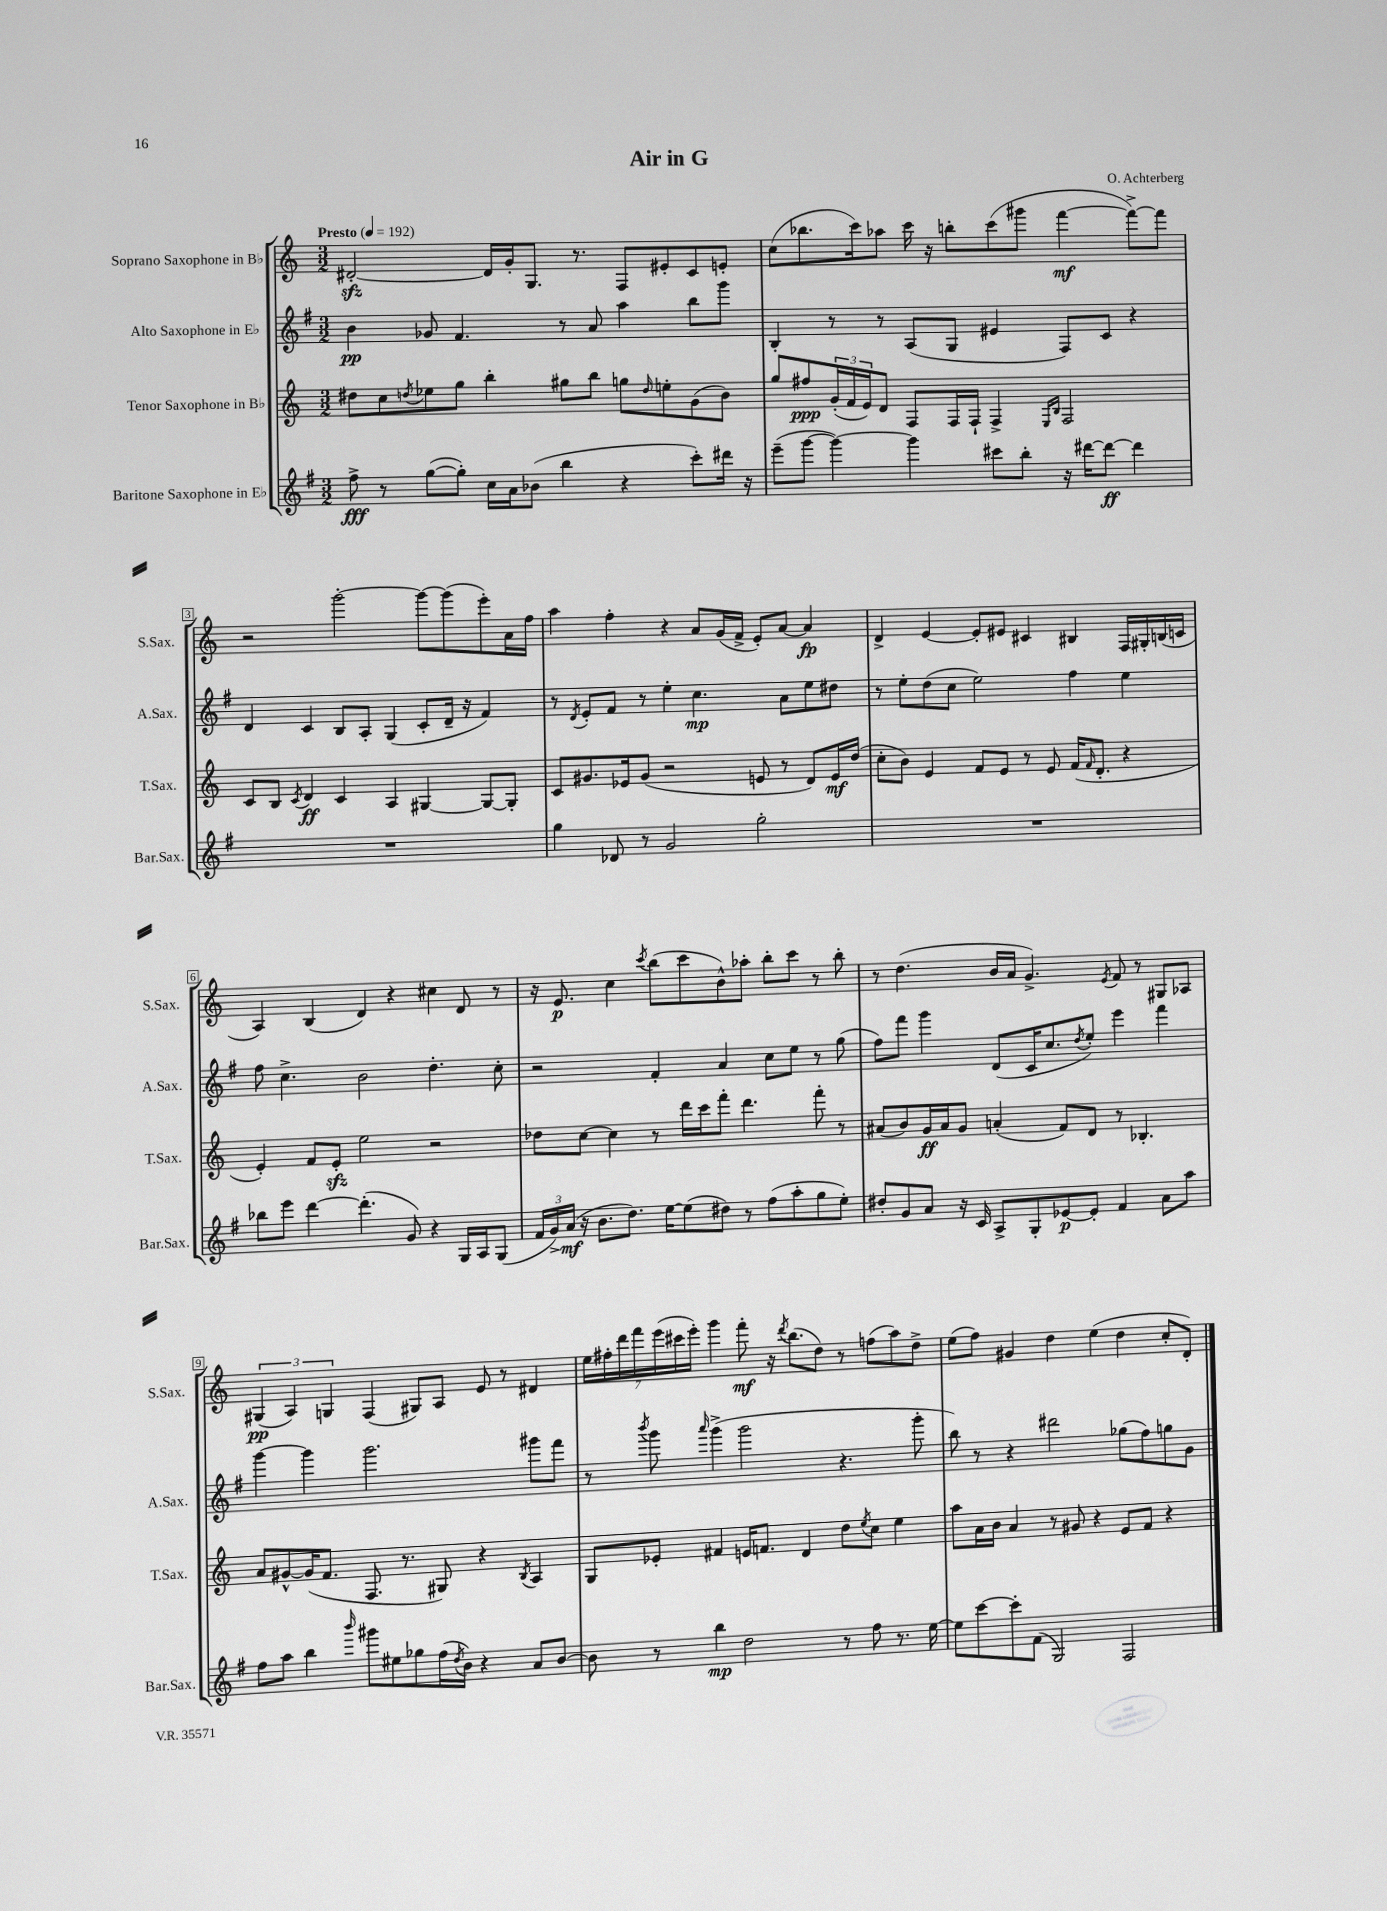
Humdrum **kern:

**kern	**dynam	**kern	**dynam	**kern	**dynam	**kern	**dynam
*part4	*part4	*part3	*part3	*part2	*part2	*part1	*part1
*staff4	*staff4	*staff3	*staff3	*staff2	*staff2	*staff1	*staff1
*I"Baritone Saxophone in E♭	*	*I"Tenor Saxophone in B♭	*	*I"Alto Saxophone in E♭	*	*I"Soprano Saxophone in B♭	*
*I'Bar.Sax.	*	*I'T.Sax.	*	*I'A.Sax.	*	*I'S.Sax.	*
*clefG2	*	*clefG2	*	*clefG2	*	*clefG2	*
*k[f#]	*	*k[]	*	*k[f#]	*	*k[]	*
*M3/2	*	*M3/2	*	*M3/2	*	*M3/2	*
*MM192	*	*MM192	*	*MM192	*	*MM192	*
=1	=1	=1	=1	=1	=1	=1	=1
!	!	!	!	!	!	!LO:TX:a:B:t=Presto	!
8ff#^\	fff	8dd#X\L	.	4b\	pp	[2d#Xzz'/	.
8r	.	8cc\	.	.	.	.	.
.	.	8qddn/	.	.	.	.	.
([8gg\L	.	8ee-X\	.	8g-X/	.	.	.
8gg'\J])	.	8gg\J	.	4.f#/	.	.	.
16cc\LL	.	4bb'\	.	.	.	16d#/LL]	.
16a\J	.	.	.	.	.	16g'/J	.
(8b-X\J	.	.	.	.	.	8.G/J	.
4bb\	.	8gg#X\L	.	8r	.	.	.
.	.	.	.	.	.	8.r	.
.	.	8bb\J	.	8a/	.	.	.
4r	.	8ggn\L	.	4aa\	.	8F/L	.
.	.	16qqdd/	.	.	.	.	.
.	.	8een'\	.	.	.	8e#X'/	.
8ccc'\L)	.	(8g\	.	8bb\L	.	8c/	.
16ddd#X\Jk	.	8b\J)	.	8ggg\J	.	8en'/J	.
16r	.	.	.	.	.	.	.
=2	=2	=2	=2	=2	=2	=2	=2
(8eee~\L	.	8gg/L	.	4B'/	.	(8cc\L	.
[8ggg\J	.	8ff#X/	ppp	.	.	8.bb-X\	.
4ggg\_)	.	(24g'/L	.	8r	.	.	.
.	.	24f/	.	.	.	.	.
.	.	.	.	.	.	16ccc\k)	.
.	.	24e/J)	.	.	.	.	.
.	.	8d/J	.	8r	.	8aa-X\J	.
4ggg\]	.	8F/L	.	(8A/L	.	16ccc\	.
.	.	.	.	.	.	16r	.
.	.	16F/L	.	8G/J	.	8bbn'\L	.
.	.	16F`/JJ	.	.	.	.	.
8ccc#X\L	.	4F^/	.	4e#X/	.	(8ccc\	.
8bb'\J	.	.	.	.	.	8ggg#X\J	.
.	.	16qqE/LL	.	.	.	.	.
.	.	16qqB/JJ	.	.	.	.	.
16r	.	2F/	.	8F#/L)	.	[4fff\	mf
[16ddd#X\KL	.	.	.	.	.	.	.
8ddd#\J_	ff	.	.	8c/J	.	.	.
4ddd#\]	.	.	.	4r	.	8fff^\L_)	.
.	.	.	.	.	.	8fff\J]	.
!!LO:LB:g=z
=3	=3	=3	=3	=3	=3	=3	=3
1.r	.	8c/L	.	4d/	.	2r	.
.	.	8B/J	.	.	.	.	.
.	.	8qc/	.	.	.	.	.
.	.	4d/	ff	4c/	.	.	.
.	.	4c/	.	8B/L	.	[2ggg'\	.
.	.	.	.	8A'/J	.	.	.
.	.	4A/	.	(4G/	.	.	.
.	.	[4G#X/	.	8c'/L	.	8ggg\L_	.
.	.	.	.	16d~/Jk	.	(8ggg\]	.
.	.	.	.	16r	.	.	.
.	.	8G#/L_	.	4f#/)	.	8eee'\)	.
.	.	8G#'/J]	.	.	.	16a\L	.
.	.	.	.	.	.	16ff\JJ	.
=4	=4	=4	=4	=4	=4	=4	=4
4gg\	.	8c/L	.	8r	.	4aa\	.
.	.	.	.	8qd/	.	.	.
.	.	8.g#X/	.	8e'/L	.	.	.
8d-X/	.	.	.	8f#/J	.	4ff'\	.
.	.	16e-X/k	.	.	.	.	.
8r	.	(8g#/J	.	8r	.	.	.
2g/	.	2r	.	4ee'\	.	4r	.
.	.	.	.	4.cc\	mp	8a/L	.
.	.	.	.	.	.	(16g/L	.
.	.	.	.	.	.	16f^/JJ	.
2gg'\	.	8en/	.	.	.	8e'/L)	.
.	.	8r	.	8a\L	.	[8a/J	.
.	.	8d/L)	.	8ee\	.	4a/]	fp
.	.	16e/L	mf	8dd#X\J	.	.	.
.	.	(16dd/JJ	.	.	.	.	.
=5	=5	=5	=5	=5	=5	=5	=5
1.r	.	8cc'\L	.	8r	.	4d^/	.
.	.	8b\J)	.	8ee'\L	.	.	.
.	.	4e/	.	(8dd\	.	[4e/	.
.	.	.	.	8cc\J	.	.	.
.	.	8f/L	.	2ee\)	.	8e'/L]	.
.	.	8e/J	.	.	.	8e#X/J	.
.	.	8r	.	.	.	4c#X/	.
.	.	8e/	.	.	.	.	.
.	.	(16f/KL	.	4ff#\	.	4B#X/	.
.	.	16qqf/	.	.	.	.	.
.	.	8.d'/J	.	.	.	.	.
.	.	4r	.	4ee\	.	16F/LL	.
.	.	.	.	.	.	16G#X'/	.
.	.	.	.	.	.	(16Bn/	.
.	.	.	.	.	.	16cn/JJ	.
!!LO:LB:g=z
=6	=6	=6	=6	=6	=6	=6	=6
8bb-X\L	.	4e'/)	.	8ff#\	.	4A/)	.
8eee\J	.	.	.	4.cc^\	.	.	.
[4ddd\	.	8f/L	.	.	.	(4B/	.
.	.	8ezz'/J	.	.	.	.	.
(4.ddd'\]	.	2ee\	.	2b\	.	4d/)	.
.	.	.	.	.	.	4r	.
8g/)	.	.	.	.	.	.	.
4r	.	2r	.	4.dd'\	.	4cc#X\	.
16G/LL	.	.	.	.	.	8d/	.
16A/J	.	.	.	.	.	.	.
(8G/J	.	.	.	8cc'\	.	8r	.
=7	=7	=7	=7	=7	=7	=7	=7
24f#/LL	.	8dd-X\L	.	2r	.	16r	.
24g^/)	.	.	.	.	.	.	.
.	.	.	.	.	.	8.e/	p
(24a/JJ	mf	.	.	.	.	.	.
16r	.	[8cc\J	.	.	.	.	.
8.b\L	.	.	.	.	.	.	.
.	.	4cc\]	.	.	.	4cc\	.
8.dd\J)	.	.	.	.	.	.	.
.	.	.	.	.	.	8qccc/	.
.	.	8r	.	4f#'/	.	(8bb\L	.
[16ee\KL	.	.	.	.	.	.	.
(8ee\]	.	16ddd\LL	.	.	.	8ccc\	.
.	.	16ccc\J	.	.	.	.	.
8dd#X\J)	.	8fff'\J	.	4a/	.	8b^^\)	.
8r	.	4.ddd\	.	.	.	8aa-X'\J	.
(8ff#\L	.	.	.	8cc\L	.	8bb'\L	.
8aa'\	.	.	.	8ee\J	.	8ccc\J	.
8gg\	.	8fff'\	.	8r	.	8r	.
8ee'\J)	.	8r	.	(8gg\	.	8bb'\	.
=8	=8	=8	=8	=8	=8	=8	=8
8dd#X'/L	.	(8a#X/L	.	8ff#\L)	.	8r	.
8g/	.	8b/)	.	8fff#\J	.	(4.dd\	.
8a/J	.	16g/L	ff	4ggg\	.	.	.
.	.	16a#/J	.	.	.	.	.
16r	.	8g/J	.	.	.	.	.
16c/	.	.	.	.	.	.	.
8A^/L	.	(4an'/	.	(8d/L	.	16b/LL	.
.	.	.	.	.	.	16a/JJ	.
8G'/	.	.	.	16c/K	.	4.g^/)	.
.	.	.	.	8.cc/	.	.	.
[8e-X/	p	8f/L)	.	.	.	.	.
.	.	.	.	8qdd/	.	.	.
8e-'/J]	.	8d/J	.	8ee'/J)	.	.	.
.	.	.	.	.	.	8qe/	.
4f#/	.	8r	.	4eee\	.	8f/	.
.	.	4.B-X'/	.	.	.	8r	.
8a\L	.	.	.	4fff#\	.	8G#X/L	.
8aa\J	.	.	.	.	.	8A-X/J	.
!!LO:LB:g=z
=9	=9	=9	=9	=9	=9	=9	=9
8ff#\L	.	8a/L	.	[4ggg\	.	(6G#X/	pp
8aa\J	.	[8g#X^^/	.	.	.	.	.
.	.	.	.	.	.	6A/)	.
4bb\	.	(16g#/K]	.	4ggg\]	.	.	.
.	.	8.f/J	.	.	.	.	.
.	.	.	.	.	.	6Gn/	.
16qqbbb/	.	.	.	.	.	.	.
8ggg#X\L	.	8.F/	.	2.ggg\	.	(4F/	.
8ee#X\	.	.	.	.	.	.	.
.	.	8.r	.	.	.	.	.
8gg-X\	.	.	.	.	.	8G#X/L)	.
(16ff#\L	.	8G#X/)	.	.	.	8A/J	.
8qdd/	.	.	.	.	.	.	.
16b\JJ)	.	.	.	.	.	.	.
4r	.	4r	.	.	.	8e/	.
.	.	.	.	.	.	8r	.
.	.	8qB/	.	.	.	.	.
8a/L	.	4A/	.	8ggg#X\L	.	4d#X/	.
[8b/J	.	.	.	8fff#\J	.	.	.
=10	=10	=10	=10	=10	=10	=10	=10
8b\]	.	8G/L	.	8r	.	28ee\LL	.
.	.	.	.	.	.	28ff#X'\	.
.	.	.	.	.	.	28ddd\	.
.	.	.	.	.	.	28fff\	.
.	.	.	.	8qbbb/	.	.	.
8r	.	8e-X'/J	.	8ggg\	.	.	.
.	.	.	.	.	.	(28eee\	.
.	.	.	.	.	.	28ccc#X\	.
.	.	.	.	.	.	28eee'\JJ)	.
.	.	.	.	16qqaaa/	.	.	.
4bb\	mp	4f#X/	.	(4ggg^\	.	4ggg\	.
2dd\	.	16en/KL	.	2ggg\	.	8fff'\	mf
.	.	8.fn/J	.	.	.	.	.
.	.	.	.	.	.	16r	.
.	.	.	.	.	.	8qddd/	.
.	.	.	.	.	.	(8.bb\L	.
.	.	4d/	.	.	.	.	.
.	.	.	.	.	.	8dd\J)	.
8r	.	8dd\L	.	4.r	.	8r	.
.	.	8qee/	.	.	.	.	.
8ff#\	.	8cc\J	.	.	.	(8ffn\L	.
8.r	.	4ee\	.	.	.	8aa\)	.
.	.	.	.	8ggg'\	.	8dd^\J	.
[16ee\	.	.	.	.	.	.	.
=11	=11	=11	=11	=11	=11	=11	=11
8ee\L]	.	8aa\L	.	8bb\)	.	(8ee\L	.
[8ccc\	.	16a\L	.	8r	.	8ff\J)	.
.	.	16b\JJ	.	.	.	.	.
8ccc'\]	.	4a/	.	4r	.	4g#X/	.
(8f#\J	.	.	.	.	.	.	.
2G/)	.	8r	.	2ddd#X\	.	4dd\	.
.	.	8g#X/	.	.	.	.	.
.	.	4r	.	.	.	(4ee\	.
2F#/	.	8e/L	.	(8gg-X\L	.	4dd\	.
.	.	8f/J	.	8ff#\)	.	.	.
.	.	4r	.	8ggn\	.	8cc'/L	.
.	.	.	.	8g\J	.	8d'/J)	.
==	==	==	==	==	==	==	==
*-	*-	*-	*-	*-	*-	*-	*-
